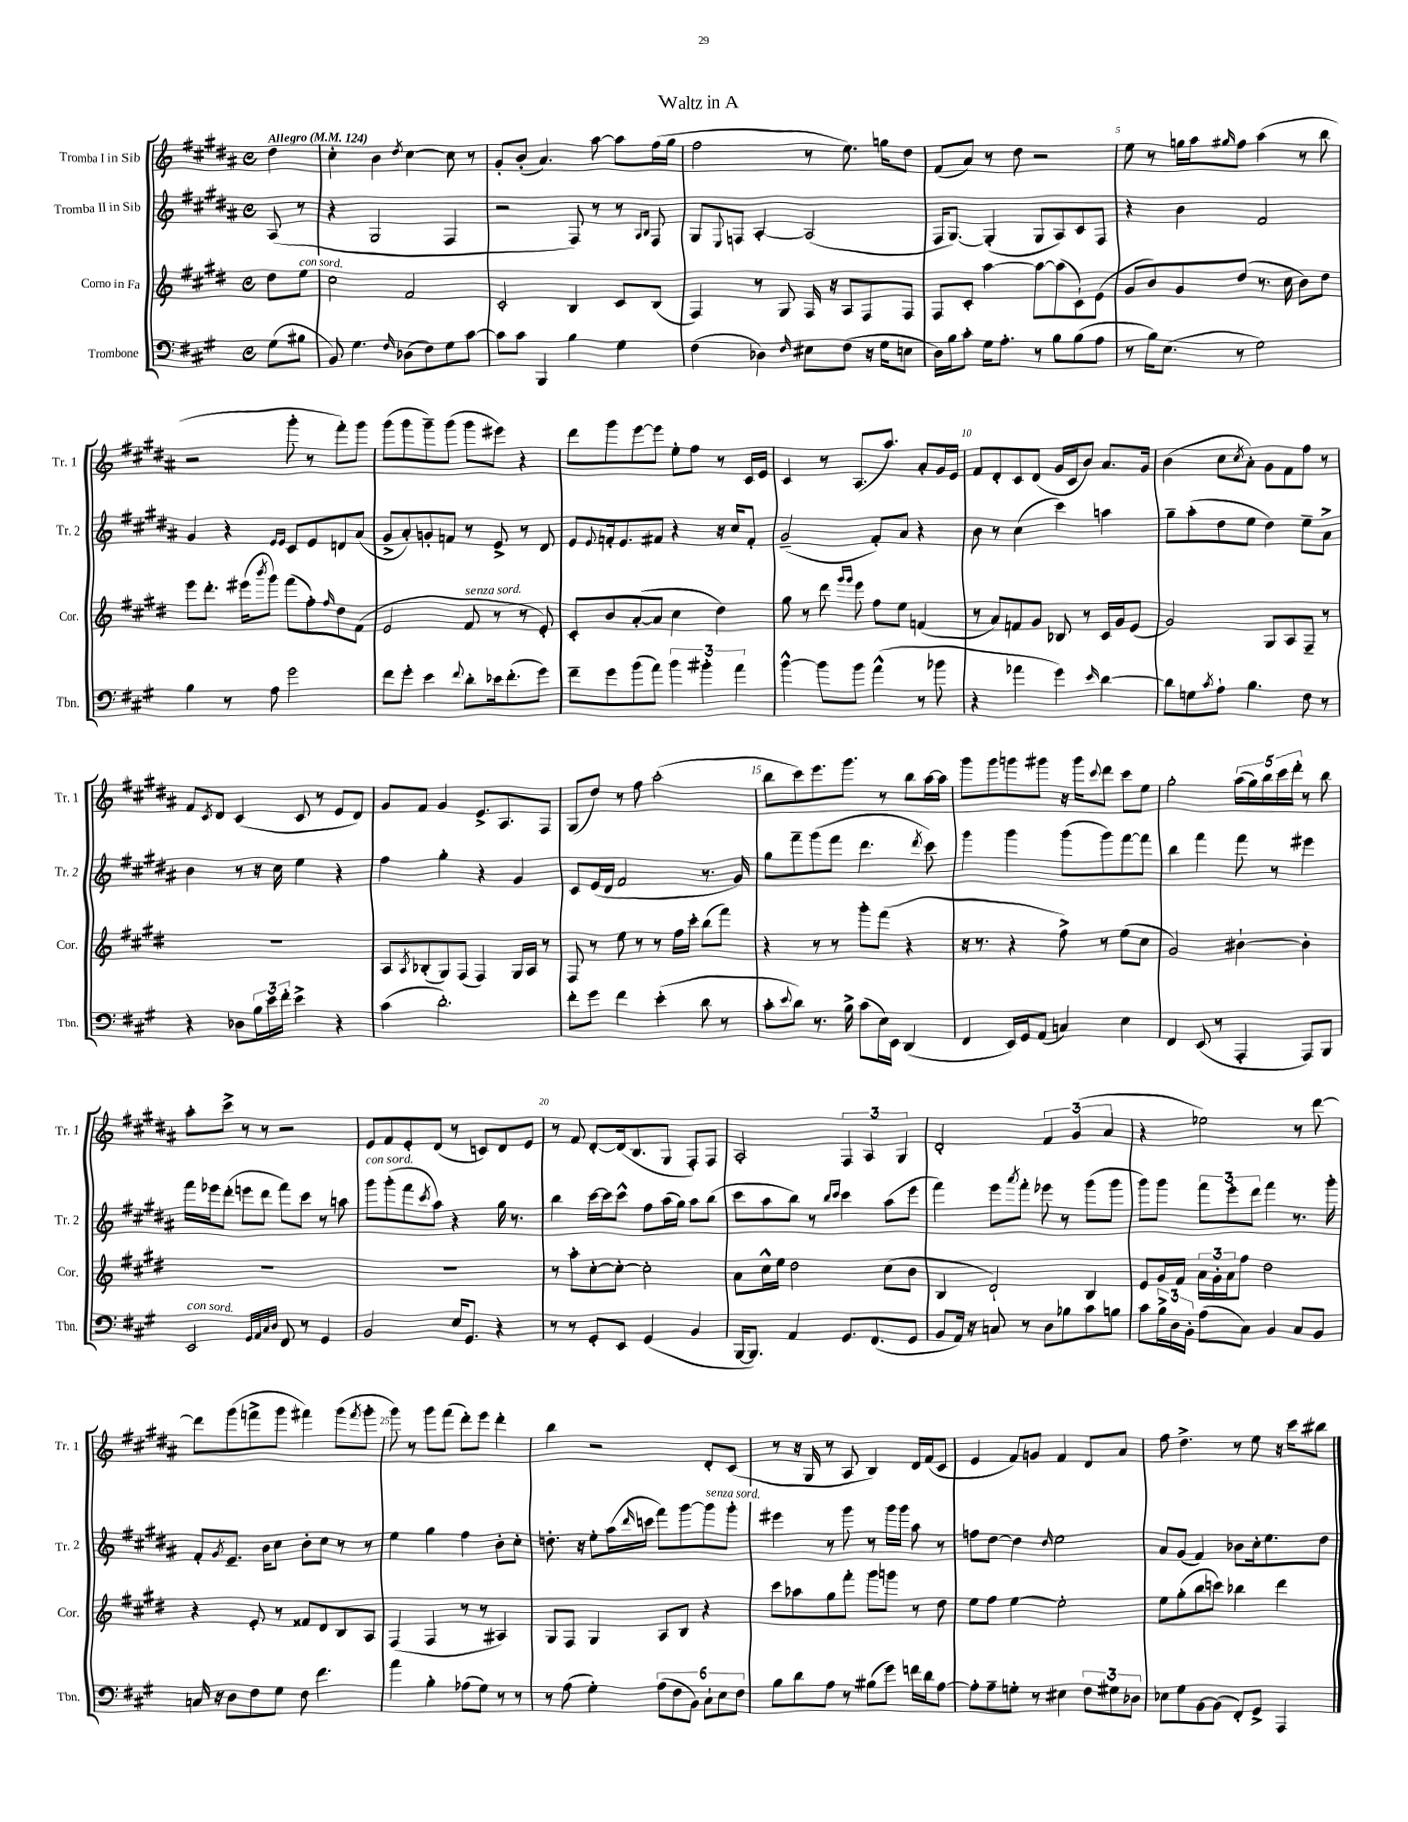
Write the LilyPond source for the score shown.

\header { title = "Waltz in A" }
<<
\new StaffGroup <<
\new Staff = "s0" \with { instrumentName = "Tromba I in Sib" shortInstrumentName = "Tr. 1" } {
    \clef treble \key b \major \defaultTimeSignature \time 4/4 \partial 4 \tempo "Allegro" 4 = 124
    dis''4 |
    cis''4-. b'4 \acciaccatura { dis''8 } cis''4~ cis''8 r8 |
    gis'8-. b'8-.( ais'4.) ais''8~ ais''8 fis''16( gis''16 |
    fis''2 r8 e''8.) g''16 dis''8 |
    fis'8( ais'8) r8 dis''8 r2 |
    e''8 r8 g''16 ais''16 \grace { gis''16 } fis''8 ais''4( r8 b''8 |
    r2 gis'''8-. r8 fis'''8-.) gis'''8 |
    gis'''8( gis'''8 gis'''8--) gis'''8( gis'''8 eis'''8) r4 |
    dis'''8 gis'''8 e'''8~ e'''8 e''8-. fis''8 r8 cis'16 e'16 |
    cis'4 r8 ais8.( ais''8.) ais'8-. gis'16 e'16 |
    fis'8 dis'8-. cis'8 dis'8( gis'16 cis'16 b'8) ais'8. gis'16 |
    b'4( cis''8 \acciaccatura { cis''8 } ais'8-.) gis'8 fis'8 fis''8 r8 |
    fis'8 \acciaccatura { cis'8 } dis'8 cis'4( cis'8 r8 e'8 dis'8) |
    gis'8 fis'8 gis'4 e'8.-> ais8. fis8 |
    gis8( dis''8) r8 fis''8 ais''2-.( |
    b''8 cis'''8) e'''8. gis'''8. r8 b''8 ais''16~ ais''16 |
    gis'''8 gis'''8 g'''8 gis'''8 r16 gis'''16 \appoggiatura { cis'''8 } dis'''8 cis'''8 e''8 |
    gis''2-. \tuplet 5/4 { ais''16( gis''16) b''16 cis'''16 dis'''16-. } r8 b''8 |
    ais''8-. cis'''8-> r8 r8 r2 |
    e'8 fis'8 e'8-. dis'8( r8 c'8) dis'8 e'8 |
    r8 fis'8 dis'8~-. dis'16( b8. gis8 fis8-.) fis8 |
    ais2-. \tuplet 3/2 { fis4 ais4 gis4 } |
    dis'2-. \tuplet 3/2 { fis'4 gis'4( ais'4 } |
    r4 ees''2) r8 dis'''8~ |
    dis'''8 gis'''8( f'''8-> gis'''8 fis'''4) gis'''8( \acciaccatura { fis'''8 } gis'''8-. |
    gis'''8) r8 gis'''8 fis'''8( dis'''8-.) e'''8 dis'''4-. |
    b''4 r2 dis'8-. cis'8( |
    r8 r16 gis16 r8 ais8 b4) dis'16 fis'16( cis'8 |
    e'4 fis'8) g'8 fis'4 dis'8 ais'8 |
    fis''8 dis''4.-> r8 e''8 r16 cis'''16 bis''8 \bar "|." |
}
\new Staff = "s1" \with { instrumentName = "Tromba II in Sib" shortInstrumentName = "Tr. 2" } {
    \clef treble \key b \major \defaultTimeSignature \time 4/4 \partial 4
    ais8( r8 |
    r4 gis2 fis4 |
    r2 fis8) r8 r8 \grace { ais16 b16 } fis8 |
    gis8 \appoggiatura { e8 } f8 ais4~-. ais2( |
    fis16 gis8.~) gis4-.( gis8 ais8) cis'8 fis8 |
    r4 b'4 fis'2 |
    gis'4 r4 \grace { e'16 e'16 } cis'8 e'8 d'8 ais'8( |
    gis'8-> ais'8-.) g'8-. f'8 r8 e'8-> r8 dis'8 |
    e'8 \appoggiatura { e'8 } f'16-. e'8. fis'8 r4 r16 cis''16 fis'8-. |
    gis'2--( fis'8-.) ais'8 r4 |
    b'8 r8 cis''4( cis'''4) a''4 |
    gis''8-- ais''8-.( dis''8 e''8 dis''4) e''8-- ais'8-> |
    b'4 r8 r16 cis''16 e''4 r4 |
    fis''4 gis''4-. r4 gis'4 |
    cis'8 e'16( dis'16 fis'2 r8. gis'16) |
    gis''8 fis'''8-- gis'''8( fis'''8 dis'''4. \acciaccatura { dis'''8 } cis'''8) |
    gis'''4 gis'''4 gis'''8( gis'''8) fis'''8~ fis'''8 |
    b''4 fis'''4 fis'''8 r8 eis'''4 |
    fis'''16 ees'''16 dis'''8-.( e'''8 dis'''8 fis'''8) cis'''8 r8 a''8 |
    gis'''8^\markup { \italic "con sord." } gis'''8-.( fis'''8 \acciaccatura { cis'''8 } ais''8) r4 gis''16 r8. |
    b''4 cis'''16~ cis'''16 cis'''8-^ fis''8 ais''16( gis''16) ais''8 b''8( |
    cis'''8 ais''8 b''8) r8 \grace { b''16 cis'''16 } cis'''4 ais''8( e'''8 |
    fis'''4) e'''8 \acciaccatura { ais'''8 } fis'''8-. ees'''8 r8 gis'''8( gis'''8 |
    gis'''8) gis'''8 \tuplet 3/2 { fis'''8 e'''8-. dis'''8 } fis'''4 r8. gis'''16-. |
    fis'8-. \acciaccatura { gis'8 } e'8.-- b'16 cis''8 b'8-. cis''8 r8 r8 |
    e''4 gis''4 fis''4 b'8-. cis''8-. |
    d''8.-. r16 e''8-. ais''16( \grace { dis'''16 } c'''16 fis'''8) gis'''8~ gis'''8^\markup { \italic "senza sord." } gis'''8-. |
    eis'''4 r8 gis'''8 r8 gis'''16 gis'''16 ais''8 r8 |
    f''8 dis''8~ dis''4 \grace { dis''16 } e''2 |
    ais'8 gis'8( fis'4) bes'8 cis''16-. e''8. dis''8 \bar "|." |
}
\new Staff = "s2" \with { instrumentName = "Corno in Fa" shortInstrumentName = "Cor." } {
    \clef treble \key e \major \defaultTimeSignature \time 4/4 \partial 4
    dis''8 e''8^\markup { \italic "con sord." } |
    cis''2 fis'2 |
    cis'2-. b4 cis'8 b8( |
    fis4) r8 gis8 fis16 r16 a8 fis8 fis8 |
    fis8 cis'8-. a''4~ a''8~ a''8( cis'8-!) e'8( |
    gis'8 b'8) gis'8 dis''8( r8. cis''16 b'8) dis''8 |
    e'''8 dis'''8.-. eis'''16( \acciaccatura { b'''8 } gis'''8) fis'''8( fis''8-.) \grace { fis''16 } dis''8 fis'8( |
    e'2 fis'8^\markup { \italic "senza sord." } r8 r8 e'8-.) |
    cis'8-. b'8 a'8~-.( a'8 cis''4 dis''4) |
    gis''8 r8 dis'''8 \grace { gis'''16 gis'''16 } e'''8 fis''8 e''8 f'4( |
    r8 a'8) f'8 gis'8 bes8 r8 cis'16 gis'16 e'8( |
    gis'2) gis8 a8 fis8-- r8 |
    R1 |
    a8 \acciaccatura { a8 } bes8-.( gis8) fis8( fis4) gis16 a16 r8 |
    fis8 r8 e''8 r8 r8 fis''16 cis'''16-. b''8( fis'''8) |
    r4 r8 r8 gis'''8-. fis'''8( r4 |
    r16 r8. r4 fis''8->) r8 e''8( cis''8 |
    gis'2) bis'4~-! bis'4-. |
    R1 |
    R1 |
    r8 a''8-. cis''8~-. cis''8~-. cis''2-. |
    a'8 cis''16-^ e''16 dis''2 cis''8( b'8 |
    b4 dis'2-!) b4 |
    e'8 gis'16 fis'16 \tuplet 3/2 { a'16 gis'16-. a'16 } fis''8 dis''2 |
    r4 e'8-. r8 fisis'8 dis'8 b8 a8 |
    fis4( fis4 r8 r8 ais4) |
    gis8 fis8 gis4 a8 b8 r4 |
    cis'''8 aes''8 gis''8 fis'''8-. gis'''8 g'''8 r8 dis''8 |
    e''8 fis''8 e''4~ e''2-. |
    e''8 gis''8-.( b''8 c'''8) bes''4 dis'''4 \bar "|." |
}
\new Staff = "s3" \with { instrumentName = "Trombone" shortInstrumentName = "Tbn." } {
    \clef bass \key a \major \defaultTimeSignature \time 4/4 \partial 4
    gis8( bis8 |
    b,8) gis4. \grace { fis16 } des8( fis8) gis8 cis'8~ |
    cis'8 cis'8 b,,4 b4 gis4 |
    fis4( des4) \grace { fis16 } eis8 fis8( r16 gis16 e8 |
    d16) b16 cis'8-. gis16 a8.-. r8 b8 b8( a8 |
    r8 b16) e8.( r8 gis2) |
    b4 r8 a8 gis'2 |
    fis'8 gis'8-. e'4 \appoggiatura { fis'8 } d'8-. ees'16 fis'8.-.( gis'8) |
    fis'8-- gis'8 b'8( a'8) \tuplet 3/2 { b'4 bis'4-. a'4 } |
    b'4~-^ b'8 b'8 a'4-^( r8 bes'8 |
    r4 aes'4 gis'4) \grace { e'16 } d'4~ |
    d'8 g8 \acciaccatura { cis'8 } a8-! b4. fis8 r8 |
    r4 des8 \tuplet 3/2 { b16 e'16 fis'16-. } e'4-> r4 |
    cis'4( d'2.-.) |
    fis'8-. gis'8 fis'4 e'4-.( d'8 r8 |
    cis'8-. \appoggiatura { e'8 } d'8) r8. b16-> cis'8( e16) e,16 d,4( |
    fis,4 e,16) gis,16 a,8( c4) e4 |
    fis,4 e,8( r8 a,,4-. a,,8) b,,8 |
    e,2^\markup { \italic "con sord." } \grace { gis,32 a,32 cis32 d32 } fis,8 r8 gis,4 |
    b,2 e16 gis,8. r4 |
    r8 r8 gis,8-. e,8 gis,4( b,4 |
    b,,16~ b,,8.) a,4 gis,8. fis,8.( gis,8 |
    b,8 a,16) r16 c8 r8 d8 bes8 cis'8 b8 |
    cis'8 \tuplet 3/2 { b16-> d16 b,16-. } a8( cis8) b,4 cis8 b,8 |
    c16 r16 d8 fis8 gis8 fis8 fis'4. |
    a'4 b4-. aes8( gis8) r8 r8 |
    r8 a8( gis4-.) \tuplet 6/4 { a8( fis8 b,8) cis8-! e8 fis8 } |
    b8 d'8 a8 r8 bis8( gis'8) f'16 d'16 a8~ |
    a8-. a8-- g8-. r8 eis4 \tuplet 3/2 { fis8 gis8 des8 } |
    ees8 gis8 b,8~ b,8( fis,8-.) gis,8-> a,,4 \bar "|." |
}
>>
>>
\layout { \context { \Score \override BarNumber.break-visibility = ##(#f #t #t) barNumberVisibility = #(every-nth-bar-number-visible 5) } }
